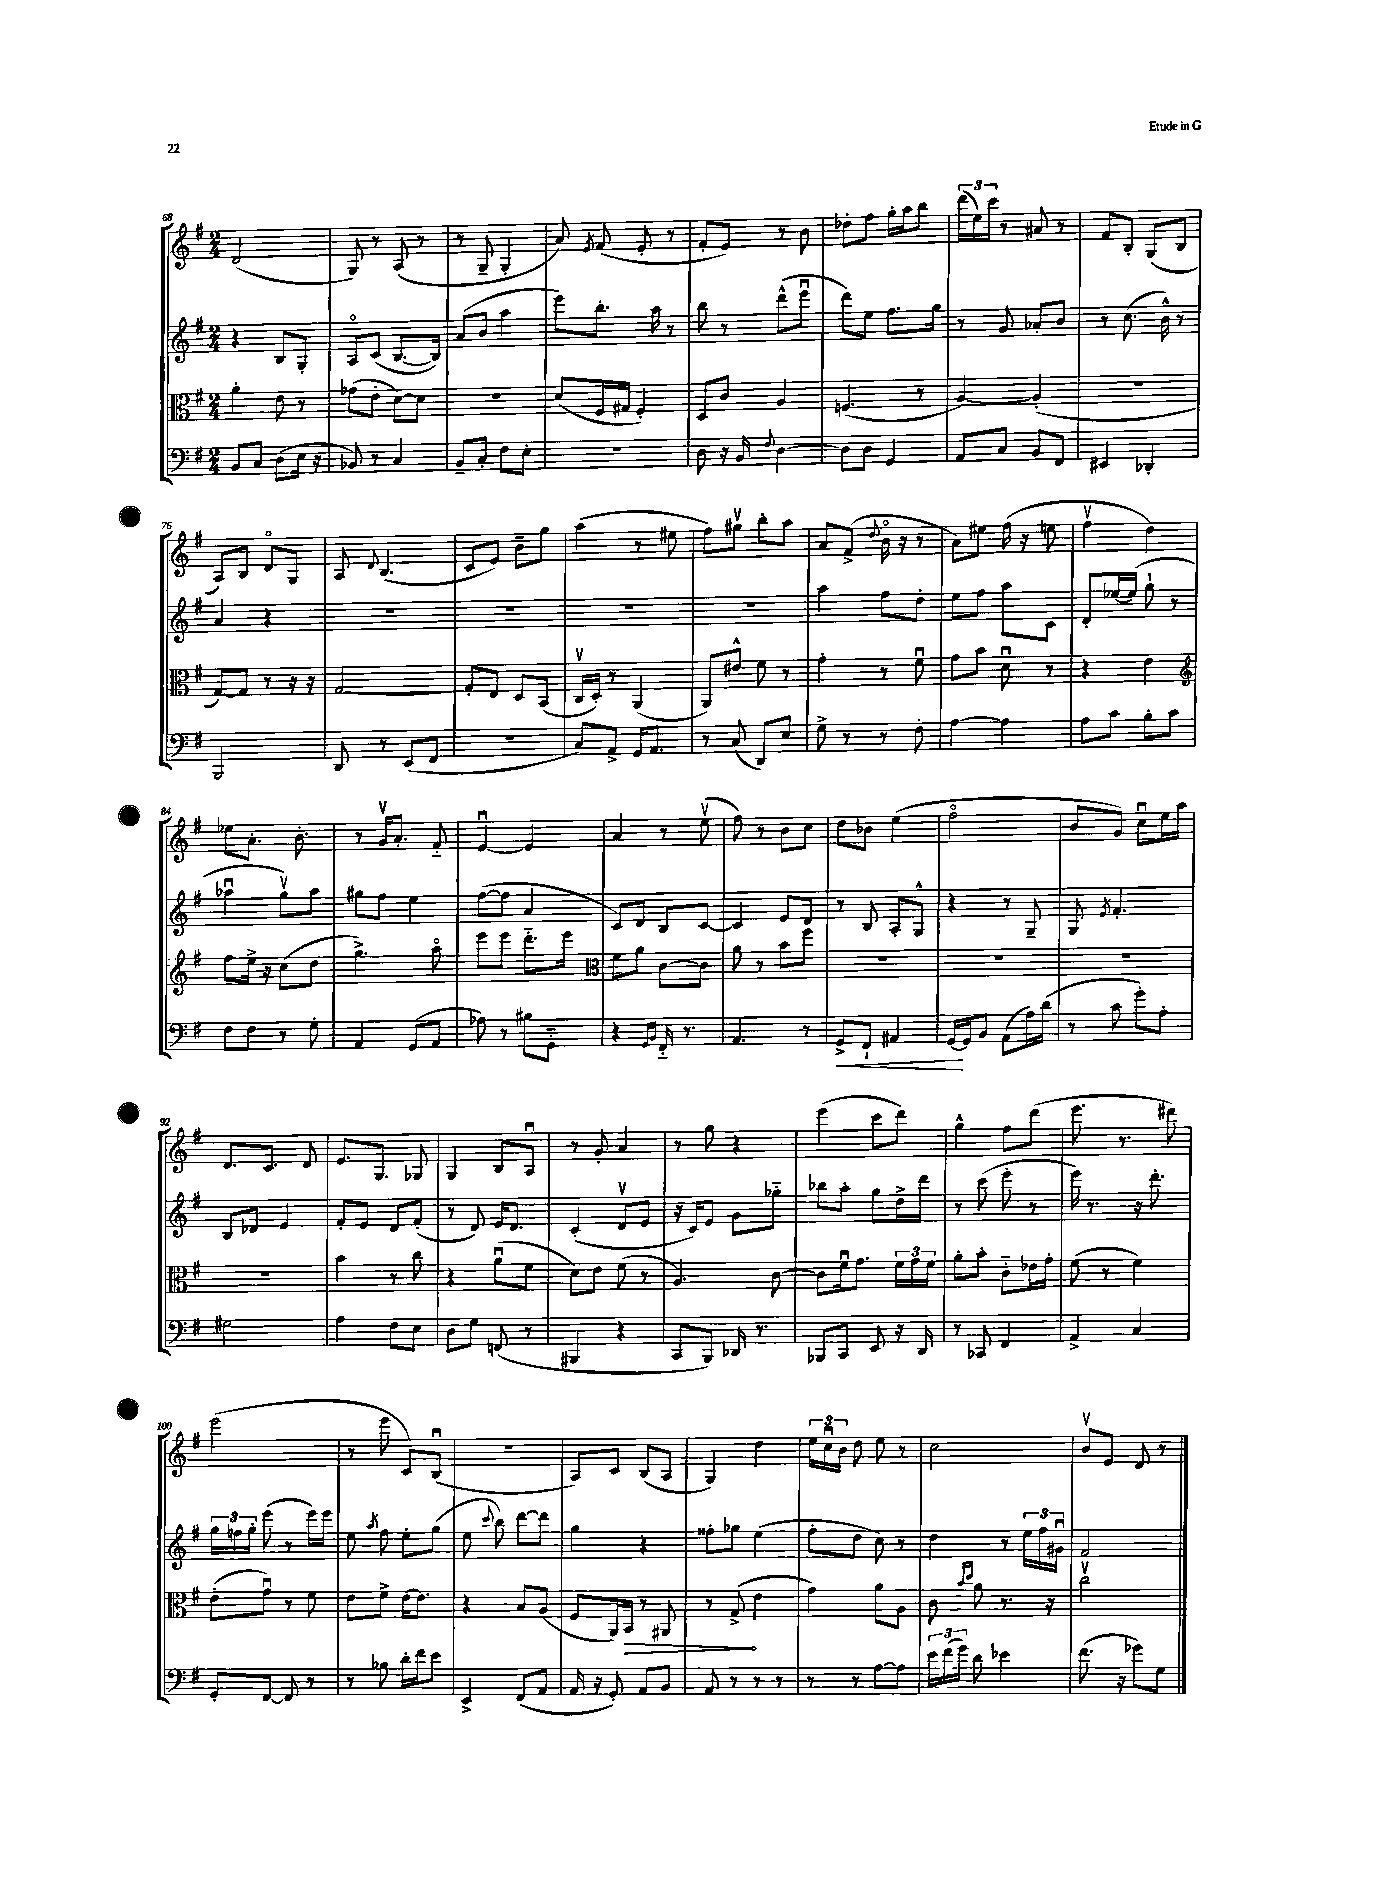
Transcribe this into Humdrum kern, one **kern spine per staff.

**kern	**dynam	**kern	**dynam	**kern	**kern
*part4	*part4	*part3	*part3	*part2	*part1
*staff4	*staff4	*staff3	*staff3	*staff2	*staff1
*clefF4	*	*clefC3	*	*clefG2	*clefG2
*k[f#]	*	*k[f#]	*	*k[f#]	*k[f#]
*M2/4	*	*M2/4	*	*M2/4	*M2/4
=68	=68	=68	=68	=68	=68
8BB/L	.	4a'\	.	4r	(2d/
8C/J	.	.	.	.	.
(8D\L	.	8e\	.	8B/L	.
16E\Jk	.	8r	.	8G'/J	.
16r	.	.	.	.	.
=69	=69	=69	=69	=69	=69
8BB-X/)	.	(8g-X\L	.	8A/L	8G/)
8r	.	8e'\J	.	(8c/J	8r
4C/	.	[8d\L)	.	[8.B/L	(8A/
.	.	8d\J]	.	.	8r
.	.	.	.	16B/Jk])	.
=70	=70	=70	=70	=70	=70
8BB~/L	.	2r	.	(8a/L	8r
8C'/J	.	.	.	8b/J	8G~/
8F#\L	.	.	.	4aa\	4G'/
8E'\J	.	.	.	.	.
=71	=71	=71	=71	=71	=71
2r	.	(8d/L	.	8eee\L)	8a/)
.	.	.	.	.	8qe/
.	.	16F#/L	.	8.bb'\J	(8f#/
.	.	16G#X/JJ	.	.	.
.	.	4F#'/)	.	.	8e'/
.	.	.	.	16aa\	.
.	.	.	.	8r	8r
=72	=72	=72	=72	=72	=72
8D\	.	8D/L	.	8bb\	8f#'/L
16r	.	8c/J	.	8r	8e/J)
16BB/	.	.	.	.	.
8qqF#/	.	.	.	.	.
[4D\	.	4A/	.	(8ddd^^\L	8r
.	.	.	.	8eeeu\J	8b\
=73	=73	=73	=73	=73	=73
8D\L]	.	(4.Fn/	.	8ddd\L)	8dd-X'\L
8D\J	.	.	.	8ee\J	8ff#\J
4GG/	.	.	.	8.ff#\L	16gg'\LL
.	.	.	.	.	16aa\J
.	.	8r	.	.	8bb\J
.	.	.	.	16gg\Jk	.
=74	=74	=74	=74	=74	=74
8AA/L	.	[4A/)	.	8r	(24ddd\LL
.	.	.	.	.	24ee\)
.	.	.	.	.	24ccc\JJ
8C/J	.	.	.	8g/	8r
8BB/L	.	(4A'/]	.	8a-X'/L	8a#X/
8FF#/J	.	.	.	8b/J	8r
=75	=75	=75	=75	=75	=75
4EE#X/	.	2r	.	8r	8f#/L
.	.	.	.	(8.cc\	8B'/J
4DD-X'/	.	.	.	.	(8G/L
.	.	.	.	16b^^\)	.
.	.	.	.	8r	8B/J
!!LO:LB:g=z
=76	=76	=76	=76	=76	=76
2BBB/	.	[8G/L)	.	4a/	8A/L)
.	.	8G/J]	.	.	8B/J
.	.	8r	.	4r	8d/L
.	.	16r	.	.	8G/J
.	.	16r	.	.	.
=77	=77	=77	=77	=77	=77
8DD/	.	[2G/	.	2r	8A/
.	.	.	.	.	8qqd/
8r	.	.	.	.	(4.B/
(8EE/L	.	.	.	.	.
8FF#/J	.	.	.	.	.
=78	=78	=78	=78	=78	=78
2r	.	8G'/L]	.	2r	8c/L
.	.	8E/J	.	.	8e/J)
.	.	8D/L	.	.	8b~\L
.	.	(8BB/J	.	.	8gg\J
=79	=79	=79	=79	=79	=79
8C/L)	.	16Cv/LL	.	2r	(4aa\
.	.	16D'/JJ)	.	.	.
8AA^/J	.	8r	.	.	.
16GG/KL	.	(4AA/	.	.	8r
8.AA/J	.	.	.	.	.
.	.	.	.	.	8ee#X\
=80	=80	=80	=80	=80	=80
8r	.	8AA/L)	.	2r	8ff#\L)
(8C/	.	8e#X^^/J	.	.	8gg#Xv\J
8DD/L)	.	8f#\	.	.	8bb'\L
8E/J	.	8r	.	.	8aa\J
=81	=81	=81	=81	=81	=81
8G^\	.	4g'\	.	4aa\	8a/L
8r	.	.	.	.	(8f#^/J
.	.	.	.	.	8qqdd/
8r	.	8r	.	8ff#\L	16b\
.	.	.	.	.	16r
8F#'\	.	8f#u\	.	8dd'\J	8r
=82	=82	=82	=82	=82	=82
[4A\	.	8g\L	.	8ee\L	8a\L)
.	.	8b\J	.	8ff#\J	8ee#X\J
4A\]	.	8du\	.	8aa\L	(16ff#\
.	.	.	.	.	16r
.	.	8r	.	8c\J	8een\
=83	=83	=83	=83	=83	=83
8A\L	.	4r	.	8d'/L	4ff#v\
8c\J	.	.	.	[16ee-X/L	.
.	.	.	.	(16ee-/JJ]	.
8B'\L	.	4e\	.	8gg`\	4dd\)
8c\J	.	.	.	8r	.
!!LO:LB:g=z
=84	=84	=84	=84	=84	=84
*	*	*clefG2	*	*	*
8F#\L	.	8ff#\L	.	4aa-Xu\	8ee-X\L
8F#\J	.	16ee^\Jk	.	.	8.a'\J
.	.	16r	.	.	.
8r	.	(8cc\L	.	8ggv\L)	.
.	.	.	.	.	8.b'\
8G'\	.	8dd\J	.	8aa-\J	.
=85	=85	=85	=85	=85	=85
4AA/	.	4.gg^\)	.	8gg#X\L	8r
.	.	.	.	8ff#\J	16gv/KL
.	.	.	.	.	8.a'/J
(8GG/L	.	.	.	4ee\	.
8AA/J	.	8aa\	.	.	8f#/
=86	=86	=86	=86	=86	=86
8A-X\)	.	8eee\L	.	([8ff#\L	[4eu/
8r	.	8eee\J	.	8ff#\J]	.
8B#X\L	.	8.ddd\L	.	4a/	4e/]
8GG\J	.	.	.	.	.
.	.	16eee\Jk	.	.	.
=87	=87	=87	=87	=87	=87
*	*	*clefC3	*	*	*
4r	.	8f#\L	.	8c/L)	4a/
.	.	8a\J	.	8d/J	.
16qqGG/LL	.	.	.	.	.
16qqBB/JJ	.	.	.	.	.
16FF#/	.	[8c\L	.	8B/L	8r
8.r	.	.	.	.	.
.	.	8c\J]	.	[8c/J	(8eev\
=88	=88	=88	=88	=88	=88
4.AA/	.	8a\	.	4c/]	8ff#\)
.	.	8r	.	.	8r
.	.	8b\L	.	8e/L	8b\L
8r	.	8ff#\J	.	8d/J	8cc\J
=89	=89	=89	=89	=89	=89
!	!LO:HP:b	!	!	!	!
8GG^/L	<	2r	.	8r	8dd\L
8FF#`/J	.	.	.	8B/	8b-X\J
4AA#X/	.	.	.	8A'/L	(4ee\
.	.	.	.	8G^^/J	.
=90	=90	=90	=90	=90	=90
[16GG/LL	.	2r	.	4r	2ff#\
16GG/J]	[	.	.	.	.
8BB/J	.	.	.	.	.
(8AA\L	.	.	.	8r	.
16A\L)	.	.	.	8G~/	.
(16d\JJ	.	.	.	.	.
=91	=91	=91	=91	=91	=91
8r	.	2r	.	8G/	8b/L
.	.	.	.	8qe/	.
8c\	.	.	.	4.f#'/	8g/J)
8g'\L)	.	.	.	.	8ccu\L
8A'\J	.	.	.	.	16ee\L
.	.	.	.	.	16aa\JJ
!!LO:LB:g=z
=92	=92	=92	=92	=92	=92
2G#X\	.	2r	.	8B/L	8.d/L
.	.	.	.	8d-X/J	.
.	.	.	.	.	8.c/J
.	.	.	.	4e/	.
.	.	.	.	.	8d/
=93	=93	=93	=93	=93	=93
4A\	.	4b\	.	8f#'/L	8.e/L
.	.	.	.	8e/J	.
.	.	.	.	.	8.G/J
8F#\L	.	8r	.	8d/L	.
8E\J	.	8cc\	.	(8f#'/J	8G-X/
=94	=94	=94	=94	=94	=94
8D\L	.	4r	.	8r	4G/
8G\J	.	.	.	8d/)	.
(8FFn/	.	(8au\L	.	16e/KL	8B/L
.	.	.	.	8.d/J	.
8r	.	8f#\J	.	.	8Au/J
=95	=95	=95	=95	=95	=95
4BBB#X/	.	8d\L)	.	(4c'/	8r
.	.	8e\J	.	.	8g'/
4r	.	(8f#\	.	8dv/L	4a/
.	.	8r	.	8e/J	.
=96	=96	=96	=96	=96	=96
8CC/L	.	4.A/)	.	16r	8r
.	.	.	.	16c/KL)	.
8BBB/J)	.	.	.	8e/J	8gg\
16DD-X/	.	.	.	8g\L	4r
8.r	.	.	.	.	.
.	.	[8c\	.	8gg-X\J	.
=97	=97	=97	=97	=97	=97
8BBB-X/L	.	8c\L]	.	8bb-X\L	(4eee\
8CC/J	.	16f#u\k	.	8aa'\J	.
.	.	8.g\J	.	.	.
8EE/	.	.	.	8gg\L	8ccc\L
16r	.	24f#\LL	.	16dd^\L	8ddd\J)
.	.	24g\	.	.	.
16DD/	.	.	.	16ddd\JJ	.
.	.	24f#\JJ	.	.	.
=98	=98	=98	=98	=98	=98
8r	.	8a'\L	.	8r	4gg^^\
8CC-X/	.	8b'\J	.	(8ccc\	.
4FF#/	.	8c\L	.	8eee'\	8ff#\L
.	.	16e-X\L	.	8r	(8ddd\J
.	.	16g'\JJ	.	.	.
=99	=99	=99	=99	=99	=99
4AA^/	.	(8f#\	.	16eee\)	8.eee\
.	.	.	.	8.r	.
.	.	8r	.	.	.
.	.	.	.	.	8.r
4C/	.	4f#\)	.	16r	.
.	.	.	.	8.ddd'\	.
.	.	.	.	.	8ddd#X\)
!!LO:LB:g=z
=100	=100	=100	=100	=100	=100
8GG'/L	.	(8e'\L	.	24gg\LL	(2eee\
.	.	.	.	24ffn\	.
.	.	.	.	24gg'\JJ	.
[8FF#/J	.	8gu\J)	.	(8eee\	.
8FF#/]	.	8r	.	8r	.
8r	.	8f#\	.	16eee\LL)	.
.	.	.	.	16eee\JJ	.
=101	=101	=101	=101	=101	=101
8r	.	8e\L	.	8ee\	8r
.	.	.	.	8qaa/	.
8B-X\	.	8f#^\J	.	8ff#\	8eee\
16d'\LL	.	[16e\KL	.	8ee'\L	8c/L)
16f#\J	.	8.e\J]	.	.	.
8e\J	.	.	.	(8gg\J	(8Bu/J
=102	=102	=102	=102	=102	=102
4EE^/	.	4r	.	8ee\	2r
.	.	.	.	8qqccc/	.
.	.	.	.	8bb\)	.
(8FF#/L	.	8B/L	.	[8ddd\L	.
8AA/J	.	(8A/J	.	8ddd\J]	.
=103	=103	=103	=103	=103	=103
16AA/	.	8F#/L	.	4gg\	8A/L)
16r	.	.	.	.	.
8GG'/)	.	16AA/L)	.	.	8c/J
!	!	!	!LO:HP:b	!	!
.	.	16BB/JJ	>	.	.
8AA/L	.	8r	.	4r	(8B/L
8BB/J	.	8AA#X/	.	.	8A/J
=104	=104	=104	=104	=104	=104
8AA/	.	8r	.	8ff##X'\L	4G/)
8r	.	(8G^/	.	8gg-X\J	.
8r	.	4e\	]	(4ee\	4dd\
8r	.	.	.	.	.
=105	=105	=105	=105	=105	=105
8r	.	4g\)	.	8ff#'\L	24ee\LL
.	.	.	.	.	24ccu\
.	.	.	.	.	24b\JJ
8r	.	.	.	8dd\J	8dd\
[8A\L	.	8a\L	.	8cc\)	8ee\
8A\J]	.	8A\J	.	8r	8r
=106	=106	=106	=106	=106	=106
24e\LL	.	8c\	.	4dd\	2cc\
(24f#\	.	.	.	.	.
24g\JJ)	.	.	.	.	.
.	.	16qqb/LL	.	.	.
.	.	16qqdd/JJ	.	.	.
8d\	.	8a\	.	.	.
4e-X\	.	8.r	.	8r	.
.	.	.	.	24ee\LL	.
.	.	.	.	24ff#\	.
.	.	16r	.	.	.
.	.	.	.	24g#Xu\JJ	.
=107	=107	=107	=107	=107	=107
(8.f#\	.	2ccv\	.	2f#/	8bv/L
.	.	.	.	.	8e/J
16r	.	.	.	.	.
8g-X\L)	.	.	.	.	8d/
8G\J	.	.	.	.	8r
==	==	==	==	==	==
*-	*-	*-	*-	*-	*-
